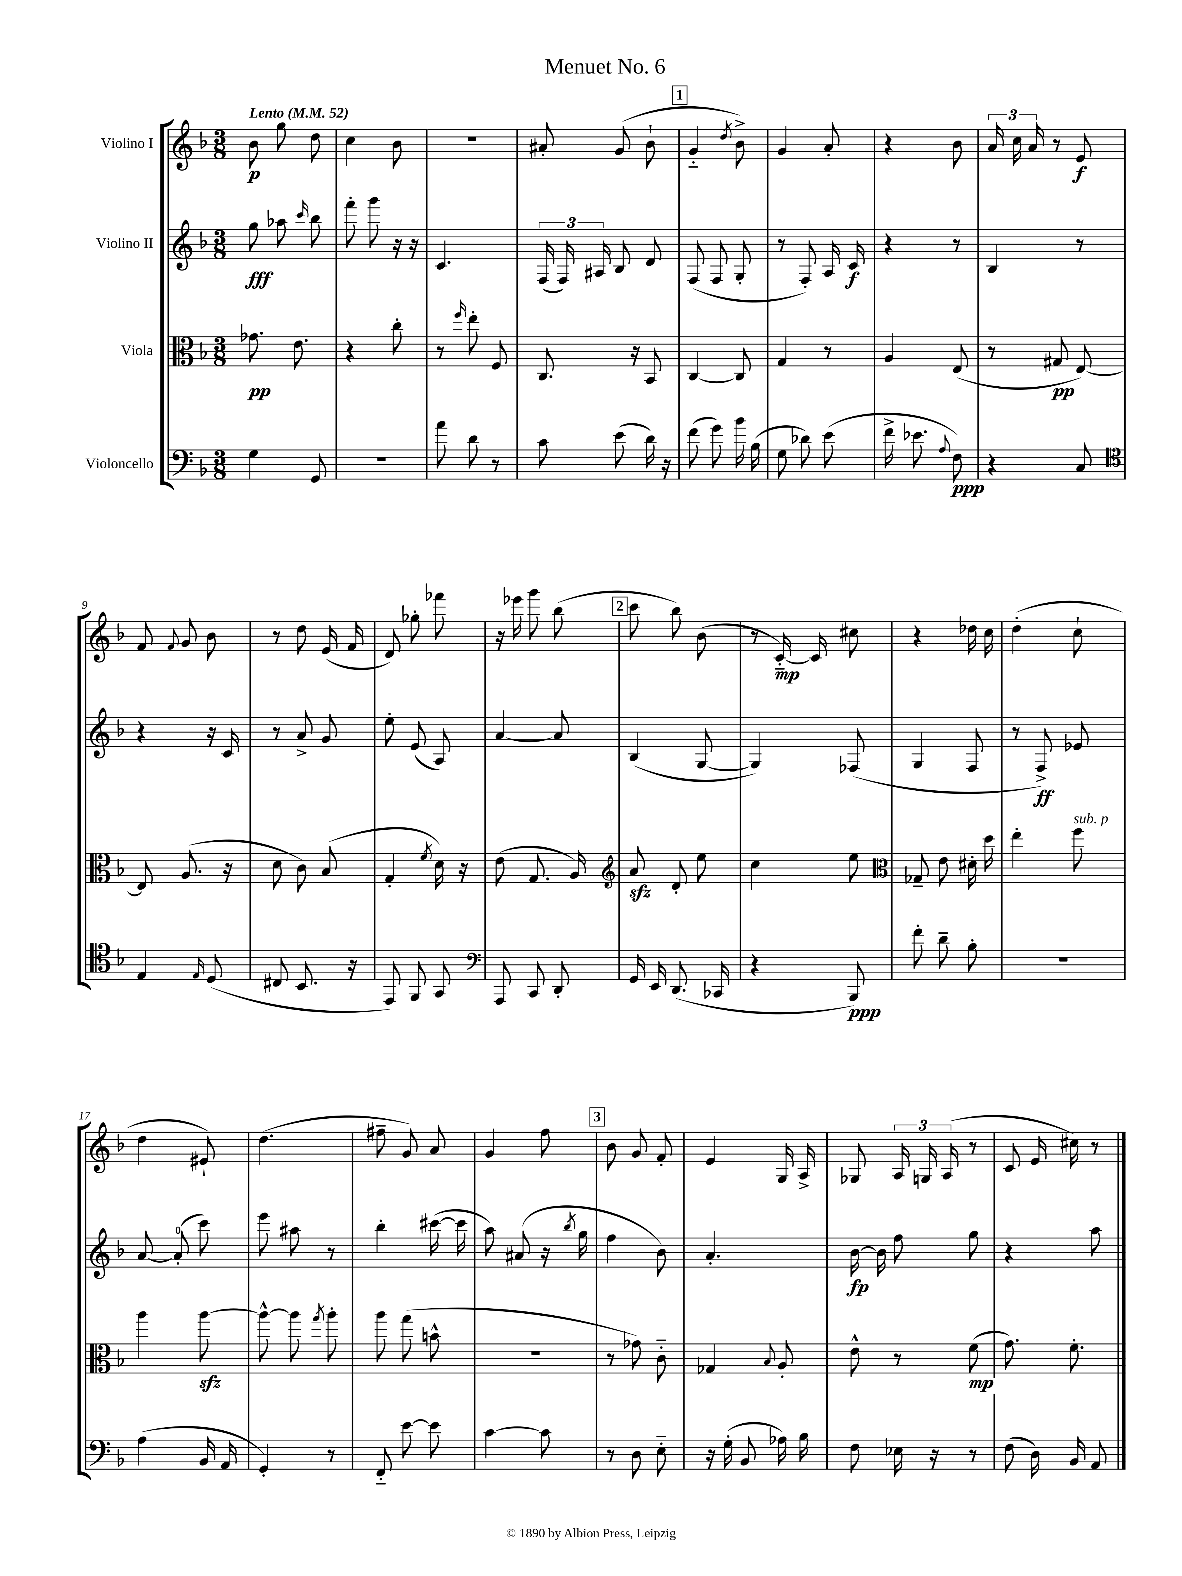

**kern	**kern	**kern	**kern
*staff4	*staff3	*staff2	*staff1
*clefF4	*clefC3	*clefG2	*clefG2
*k[b-]	*k[b-]	*k[b-]	*k[b-]
*M3/8	*M3/8	*M3/8	*M3/8
*MM52	*MM52	*MM52	*MM52
4G	8.g-	8gg	8b-
.	.	8aa-	8gg
.	8.e	.	.
.	.	16qqccc	.
8GG	.	8bb-	8dd
=	=	=	=
4.r	4r	8fff'	4cc
.	.	8ggg	.
.	8cc'	16r	8b-
.	.	16r	.
=	=	=	=
8a	8r	4.c	4.r
.	16qqff	.	.
8d	8ee'	.	.
8r	8F	.	.
=	=	=	=
8c	8.C	(24F	8a#'
.	.	24F)	.
.	.	24A#	.
(8e	.	8B-	(8g
.	16r	.	.
16d)	8BB-	8d	8b-`
16r	.	.	.
=	=	=	=
(8f	[4C	(8F	4g'~
8g)	.	8F	.
.	.	.	8qdd
16b-	8C]	8G'	8b-^)
(16B-	.	.	.
=	=	=	=
8G	4G	8r	4g
8d-)	.	8F')	.
(8e	8r	16A	8a'
.	.	16c	.
=	=	=	=
16f^	4A	4r	4r
8.e-	.	.	.
8qqA	.	.	.
8F)	(8E	8r	8b-
=	=	=	=
4r	8r	4B-	24a
.	.	.	24cc
.	.	.	24a
.	8G#	.	8r
8C	[8E)	8r	8e
=	=	=	=
*clefC4	*	*	*
4E	8E]	4r	8f
.	.	.	8qqf
.	(8.A	.	8g
16qqE	.	.	.
(8D	.	16r	8b-
.	16r	16c	.
=	=	=	=
8C#	8d	8r	8r
8.BB-	8c)	8a^	8dd
.	(8B-	8g	(16e
16r	.	.	16f
=	=	=	=
8EE)	4G'	8ee'	8d)
8FF	.	(8e	8gg-'
.	8qf	.	.
8GG	16d)	8A)	8fff-
.	16r	.	.
=	=	=	=
*clefF4	*	*	*
8AAA	(8e	[4a	16r
.	.	.	16eee-
8CC	8.G	.	8ggg
8DD'	.	8a]	(8bb-
.	16A)	.	.
=	=	=	=
*	*clefG2	*	*
16GG	8a	(4B-	8ccc
16EE	.	.	.
(8.DD	8d'	.	8bb-)
.	8ee	[8G	(8b-
16CC-	.	.	.
=	=	=	=
4r	4cc	4G])	8r
.	.	.	[16c'~)
.	.	.	16c]
8BBB-)	8ee	(8F-	8cc#
=	=	=	=
*	*clefC3	*	*
8f'	8G-~	4G	4r
8d~	8e	.	.
8B-'	16d#'	8F	16dd-
.	16dd	.	16cc
=	=	=	=
4.r	4ee'	8r	(4dd'
.	.	8F^)	.
.	8ff	8e-	8cc`
=	=	=	=
(4A	4aa	[8a	4dd
.	.	(8a']	.
16BB-	[8aa	8ccc)	8e#`)
16AA	.	.	.
=	=	=	=
4GG')	8aa^^_	8eee	(4.dd
.	8aa]	8aa#	.
.	8qgg	.	.
8r	8aa'	8r	.
=	=	=	=
8FF'~	8aa	4bb-'	8ff#~
[8e	(8gg	.	8g)
8e]	8b^^	([16ccc#	8a
.	.	16ccc#]	.
=	=	=	=
[4c	4.r	8aa)	4g
.	.	(8a#	.
8c]	.	16r	8ff
.	.	8qbb-	.
.	.	16gg	.
=	=	=	=
8r	8r	4ff	8b-
8D	8g-)	.	8g
8E'~	8c'~	8b-)	8f'
=	=	=	=
16r	4G-	4.a'	4e
(16G'	.	.	.
8BB-	.	.	.
.	8qqB-	.	.
16A-)	8A'	.	16G
16B-	.	.	16A^
=	=	=	=
8F	8e^^	[16b-	8G-
.	.	16b-]	.
16E-	8r	8ff	24A
.	.	.	24G
16r	.	.	.
.	.	.	(24A
8r	(8f	8gg	8r
=	=	=	=
(8F	8.g)	4r	8c
16D)	.	.	16e
16BB-	8.f'	.	16cc#)
8AA	.	8aa	8r
==	==	==	==
*-	*-	*-	*-
